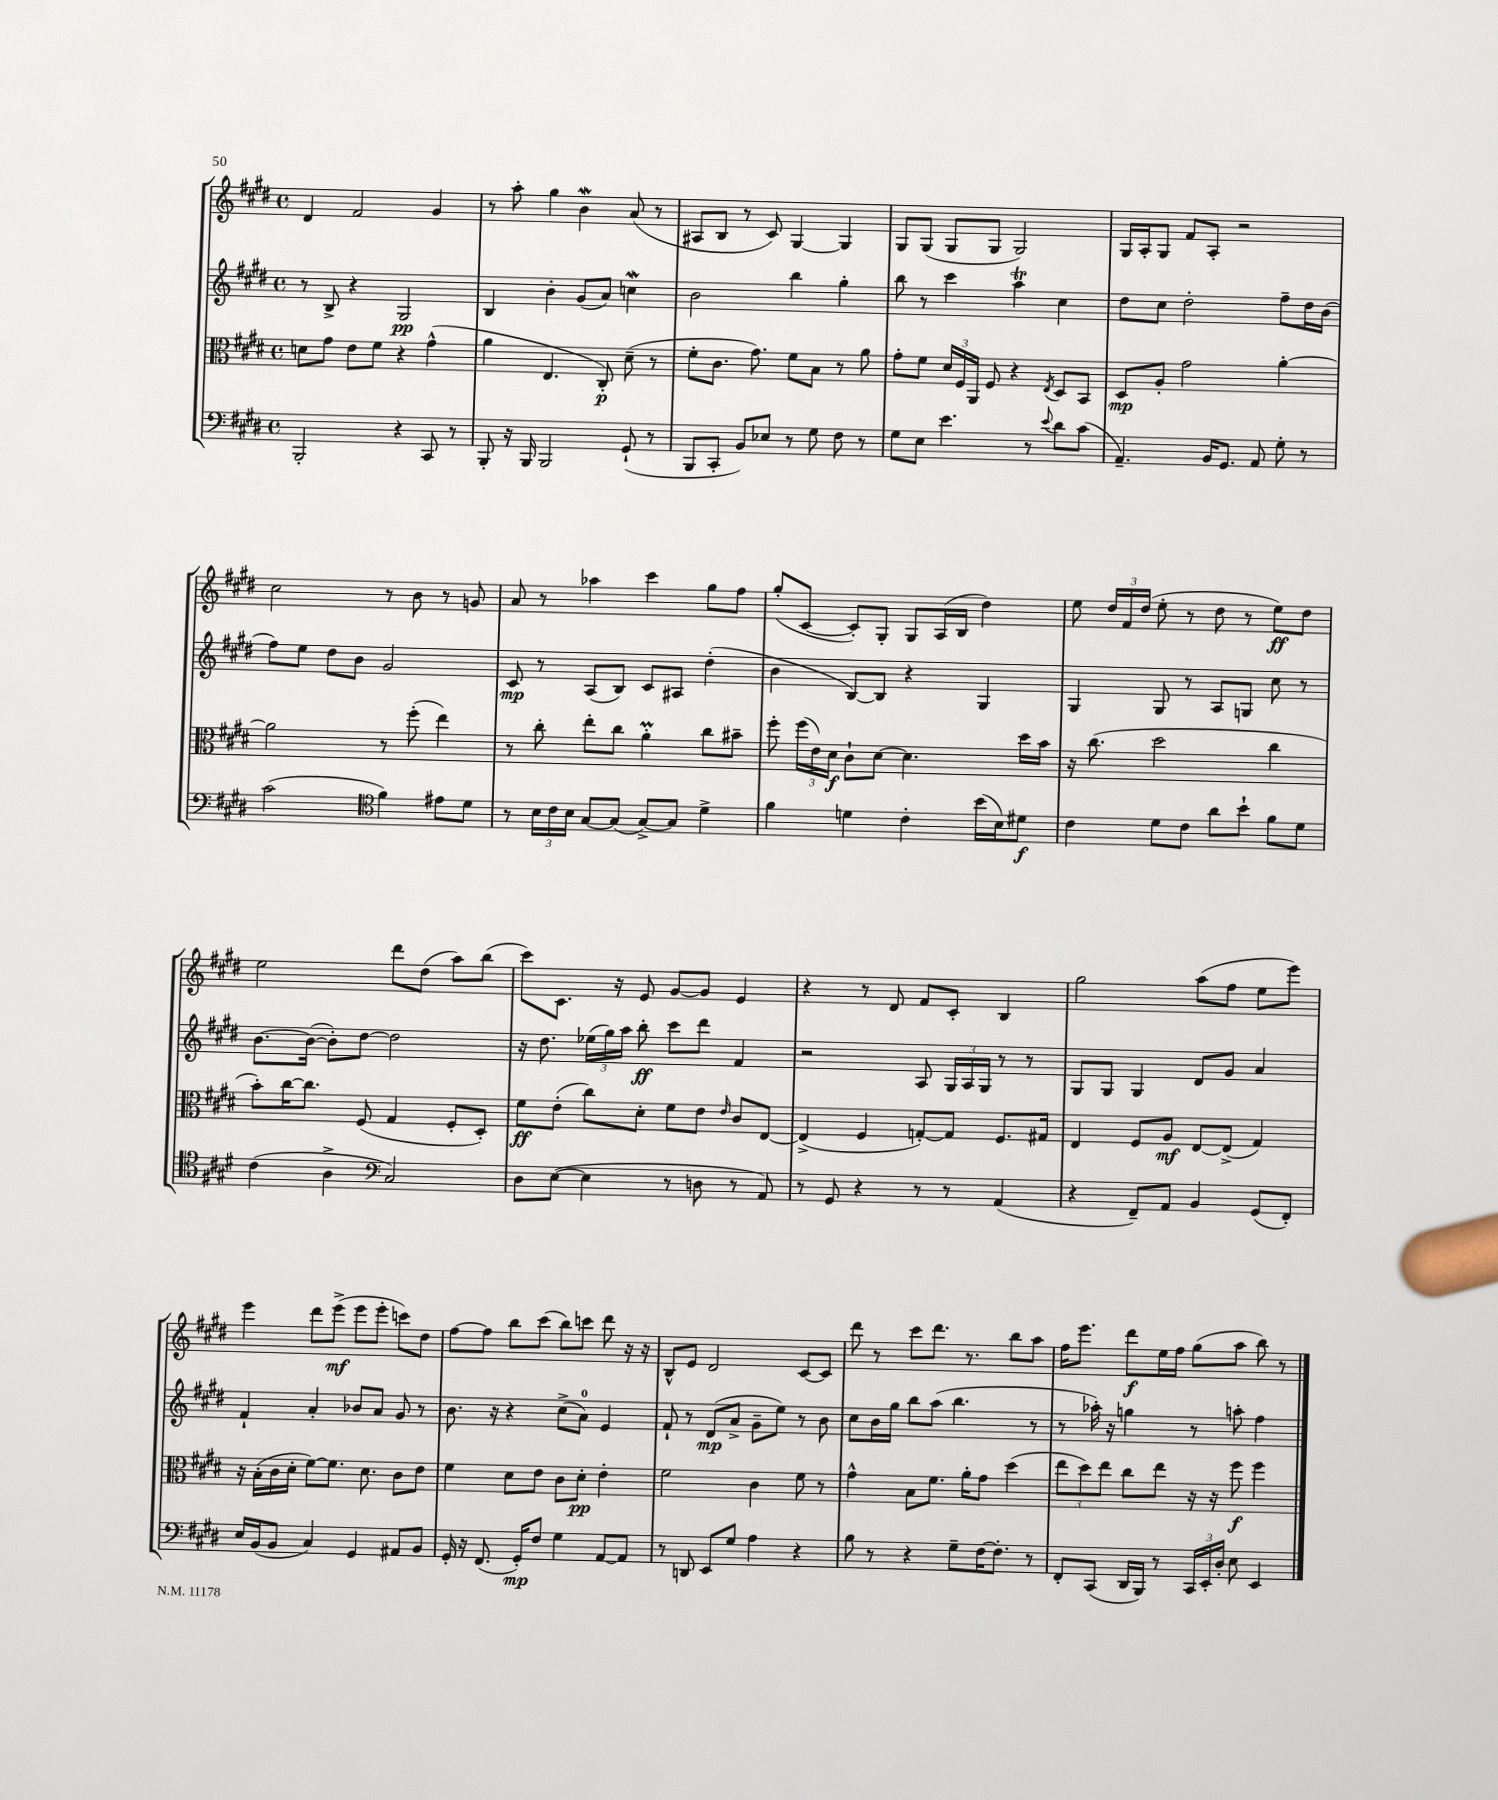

**kern	**kern	**kern	**kern
*staff4	*staff3	*staff2	*staff1
*clefF4	*clefC3	*clefG2	*clefG2
*k[f#c#g#d#]	*k[f#c#g#d#]	*k[f#c#g#d#]	*k[f#c#g#d#]
*M4/4	*M4/4	*M4/4	*M4/4
*met(c)	*met(c)	*met(c)	*met(c)
2BBB'	8d	8r	4d#
.	8g#	8B^	.
.	8e	4r	2f#
.	8f#	.	.
4r	4r	2G#	.
8CC#	(4g#^^	.	4g#
8r	.	.	.
=	=	=	=
8BBB'	4a	4B	8r
16r	.	.	8aa'
16BBB	.	.	.
2BBB	4.E	4b'	4gg#
.	.	(8g#	4b
.	8C#')	8a)	.
(8GG#`	(8d#~	4cc	(8a
8r	8r	.	8r
=	=	=	=
8BBB	8f#'	2b	8A#
8CC#'	8.c#	.	8B
8BB)	.	.	8r
.	8.g#)	.	.
8E-	.	.	8c#)
8r	8f#	4bb	[4G#
8G#	8B	.	.
8F#	8r	4gg#'	4G#]
8r	8a	.	.
=	=	=	=
8G#	8g#'	8bb	8G#
8E	8f#	8r	(8G#
4.e	24d#	4ccc#	8G#
.	24F#	.	.
.	24AA	.	.
.	8F#	.	8G#
.	4r	4aa	2G#)
8r	.	.	.
8qqe	8qE	.	.
8d#	8D#	4cc#	.
(8c#	8BB	.	.
=	=	=	=
4.AA~)	8D#	8dd#	16G#
.	.	.	16A'
.	8A'	8cc#	8G#
.	2g#	2dd#'	8f#
16BB	.	.	8A'
8.GG#	.	.	.
.	.	.	2r
8AA	.	.	.
8G#'	[4a'	8ff#~	.
8r	.	16dd#	.
.	.	(16b	.
=	=	=	=
(2c#	2a]	8ff#)	2cc#
.	.	8ee	.
.	.	8dd#	.
.	.	8b	.
*clefC4	*	*	*
4f#)	8r	2g#	8r
.	(8ff#'	.	8b
8e#	4ee)	.	8r
8d#	.	.	8g
=	=	=	=
8r	8r	8c#	8a
24B	8cc#'	8r	8r
24c#	.	.	.
24B	.	.	.
[8G#	8ee'	(8A	4aa-
(8G#]	8cc#	8B)	.
[8G#^)	4a'	8c#	4ccc#
8G#]	.	8A#	.
4d#^	8cc#	(4dd#'	8gg#
.	8b#~	.	8ff#
=	=	=	=
4f#	8ff#'	4b	(8gg#'
.	(24ff#	.	[8c#
.	24e)	.	.
.	24d#	.	.
4d	8c#`	[8B)	8c#'])
.	[8d#	8B]	8G#'
4c#'	4.d#]	4r	8G#
.	.	.	(16A
.	.	.	16B
(16b	.	4G#	4dd#)
16B)	.	.	.
8d#	16dd#	.	.
.	16b	.	.
=	=	=	=
4c#	16r	4G#	8ee
.	(8.cc#	.	.
.	.	.	24dd#
.	.	.	24f#
.	.	.	(24dd#
8d#	2dd#	8G#	8ee'
8c#	.	8r	8r
8a	.	8A	8dd#
8b`	.	8G	8r
8f#	4cc#	8cc#	8ee)
8d#	.	8r	8dd#
=	=	=	=
(4c#	8b')	[8.b	2ee
.	[16cc#	.	.
.	8.cc#]	(16b_	.
4A^	.	8b'])	.
.	(8F#	[8dd#	.
*clefF4	*	*	*
2C#)	4G#	2dd#]	8ddd#
.	.	.	(8dd#
.	8F#'	.	8aa)
.	8D#')	.	(8bb
=	=	=	=
8D#	8f#	16r	8ccc#)
.	.	8.dd#	.
([8E	(8e'	.	8.c#
4E]	8cc#)	(24ee-	.
.	.	24gg#)	.
.	.	.	16r
.	.	24aa	.
.	8d#'	8bb'	8e
8r	8f#	8ccc#	[8g#
8D	8e	8ddd#	8g#]
.	16qqe	.	.
8r	8c#	4f#	4e
8AA)	[8E	.	.
=	=	=	=
8r	(4E^]	2r	4r
8GG#	.	.	.
4r	4F#	.	8r
.	.	.	8d#
8r	[8G')	8A	8f#
8r	8G]	24G#	8c#'
.	.	24A	.
.	.	24G#	.
(4AA	8.F#	8r	4B
.	.	8r	.
.	16G#	.	.
=	=	=	=
4r	4E	8G#	2gg#
.	.	8G#	.
8FF#~)	8F#	4G#	.
8AA	8A	.	.
4BB	[8E	8d#	(8aa
.	(8E^]	8g#	8ff#
(8GG#	4G#)	4a	8ee
8FF#')	.	.	8eee)
=	=	=	=
16E	16r	4f#`	4eee
(16BB	(16B'	.	.
8BB	16c#	.	.
.	16d#'	.	.
4C#)	[8f#)	4a'	8ddd#
.	8.f#]	.	(8eee^
4GG#	.	8b-	8eee
.	8.d#	.	.
.	.	8a	8eee'
8AA#	8c#	8g#	8ccc)
8BB	8e	8r	8dd#
=	=	=	=
16GG#'	4f#	8.b	[8ff#
16r	.	.	.
(8.FF#	.	.	8ff#]
.	.	16r	.
.	8d#	4r	8bb
16GG#')	.	.	.
8F#	8e	.	(8ccc#
4G#	8c#	(8cc#^	8bb)
.	8d#'	8a)	8ccc
[8AA	4e'	4e	8ddd#
8AA]	.	.	16r
.	.	.	16r
=	=	=	=
8r	2f#	8f#`	8B^^
8DD	.	8r	8e
8EE	.	(8d#	2d#
8G#	.	8a^	.
4A	4c#	8g#~	.
.	.	8ee)	.
4r	8f#	8r	[8c#
.	8r	8b	8c#]
=	=	=	=
8B	4g#^^	8cc#	8ddd#
8r	.	16b	8r
.	.	16gg#	.
4r	8B	8bb	8ccc#
.	8.f#	(8aa	8.ddd#
8G#~	.	4.bb	.
.	16a'	.	8.r
[16F#	8g#	.	.
8.F#']	.	.	.
.	(4dd#	.	8bb
8r	.	8r	8aa
=	=	=	=
8FF#'	12ee	8r	16ff#
.	.	.	8.eee
.	12dd#)	.	.
(8CC#	.	16aa-')	.
.	12ee	.	.
.	.	16r	.
16DD#	8cc#	4gg	8ddd#
16BBB)	.	.	.
8r	8ee	.	16ee
.	.	.	16ff#
24CC#	16r	8r	(8gg#
24EE'	.	.	.
.	16r	.	.
24D#'	.	.	.
8E	8ff#	8aa'	8aa
4EE	4ff#	4ff#	8bb)
.	.	.	8r
==	==	==	==
*-	*-	*-	*-
